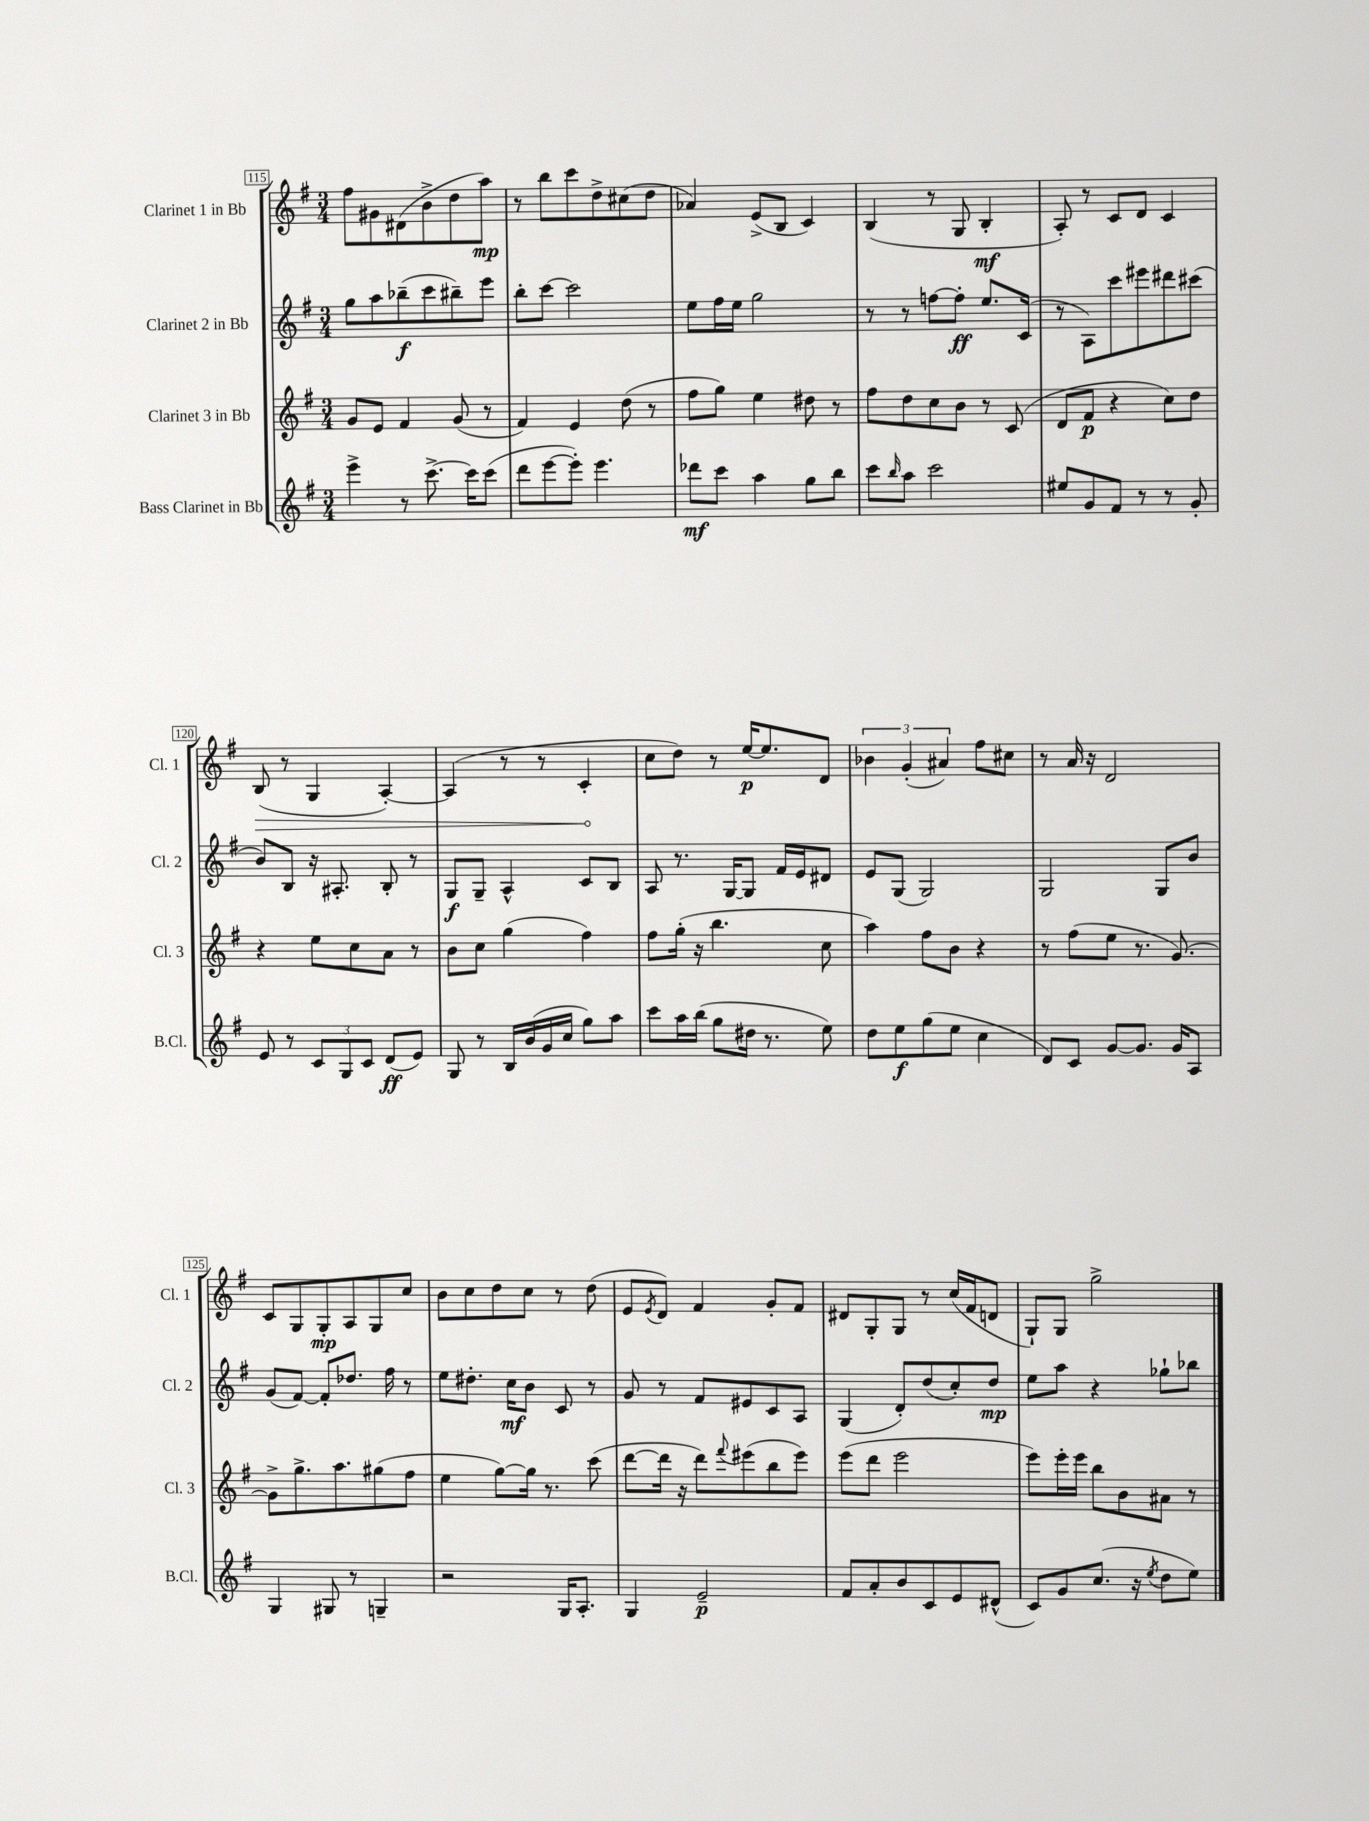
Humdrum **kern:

**kern	**dynam	**kern	**dynam	**kern	**dynam	**kern	**dynam
*part4	*part4	*part3	*part3	*part2	*part2	*part1	*part1
*staff4	*staff4	*staff3	*staff3	*staff2	*staff2	*staff1	*staff1
*I"Bass Clarinet in Bb	*	*I"Clarinet 3 in Bb	*	*I"Clarinet 2 in Bb	*	*I"Clarinet 1 in Bb	*
*I'B.Cl.	*	*I'Cl. 3	*	*I'Cl. 2	*	*I'Cl. 1	*
*clefG2	*	*clefG2	*	*clefG2	*	*clefG2	*
*k[f#]	*	*k[f#]	*	*k[f#]	*	*k[f#]	*
*M3/4	*	*M3/4	*	*M3/4	*	*M3/4	*
=115	=115	=115	=115	=115	=115	=115	=115
4eee^\	.	8g/L	.	8gg\L	.	8ff#\L	.
.	.	8e/J	.	8aa\	.	8g#X\	.
8r	.	4f#/	.	(8bb-X~\	f	(8d#X\	.
[8.ccc^\	.	.	.	8ccc\	.	8b^\	.
.	.	(8g/	.	8bb#X~\)	.	8dd\	.
16ccc\KL]	.	.	.	.	.	.	.
(8ccc\J	.	8r	.	8eee\J	.	8aa\J)	mp
=116	=116	=116	=116	=116	=116	=116	=116
8ddd\L	.	4f#/)	.	8bb'\L	.	8r	.
[8eee\	.	.	.	[8ccc\J	.	8bb\L	.
8eee'\J])	.	4e/	.	2ccc\]	.	8ccc\	.
4.eee\	.	.	.	.	.	8dd^\	.
.	.	(8dd\	.	.	.	(8cc#X\	.
.	.	8r	.	.	.	8dd\J	.
=117	=117	=117	=117	=117	=117	=117	=117
8ddd-X\L	mf	8ff#\L	.	8ee\L	.	4a-X/)	.
8ccc\J	.	8gg\J)	.	16ff#\L	.	.	.
.	.	.	.	16ee\JJ	.	.	.
4aa\	.	4ee\	.	2gg\	.	(8e^/L	.
.	.	.	.	.	.	8B/J	.
8gg\L	.	8dd#X\	.	.	.	4c/)	.
8bb\J	.	8r	.	.	.	.	.
=118	=118	=118	=118	=118	=118	=118	=118
8ccc\L	.	8ff#\L	.	8r	.	(4B/	.
16qqbb/	.	.	.	.	.	.	.
8aa\J	.	8dd\	.	8r	.	.	.
2ccc\	.	8cc\	.	[8ffn\L	.	8r	.
.	.	8b\J	.	8ff'\J]	ff	8G/	.
.	.	8r	.	8.ee/L	.	4B'/	mf
.	.	(8c/	.	.	.	.	.
.	.	.	.	(16c/Jk	.	.	.
=119	=119	=119	=119	=119	=119	=119	=119
8ee#X/L	.	8d/L	.	8r	.	8A'/)	.
8g/	.	8f#/J	p	8A\L)	.	8r	.
8f#/J	.	4r	.	8ccc\	.	8c/L	.
8r	.	.	.	8eee#X\	.	8d/J	.
8r	.	8cc\L)	.	8ddd#X\	.	4c/	.
8g'/	.	8dd\J	.	(8ccc#X\J	.	.	.
!!LO:LB:g=z
=120	=120	=120	=120	=120	=120	=120	=120
!	!	!	!	!	!	!	!LO:HP:b
8e/	.	4r	.	8b/L)	.	(8B/	>
8r	.	.	.	8B/J	.	8r	.
12c/L	.	8ee\L	.	16r	.	4G/	.
.	.	.	.	8.A#X'/	.	.	.
12G/	.	.	.	.	.	.	.
.	.	8cc\	.	.	.	.	.
12c/J	.	.	.	.	.	.	.
(8d/L	ff	8a\J	.	8B'/	.	[4A'/)	.
8e/J)	.	8r	.	8r	.	.	.
=121	=121	=121	=121	=121	=121	=121	=121
8G/	.	8b\L	.	8G/L	f	(4A/]	.
8r	.	8cc\J	.	8G~/J	.	.	.
16B/LL	.	(4gg\	.	4A^^/	.	8r	.
(16b/	.	.	.	.	.	.	.
16g/	.	.	.	.	.	8r	.
16cc/JJ	.	.	.	.	.	.	.
8gg\L)	.	4ff#\)	.	8c/L	.	4c'/	.
8aa\J	.	.	.	8B/J	.	.	.
.	.	.	.	.	.	.	]
=122	=122	=122	=122	=122	=122	=122	=122
8ccc\L	.	8ff#\L	.	8A/	.	8cc\L	.
16aa\L	.	(16gg'\Jk	.	8.r	.	8dd\J)	.
(16bb\JJ	.	16r	.	.	.	.	.
8gg\L	.	4.bb\	.	.	.	8r	.
.	.	.	.	[16G/KL	.	.	.
16dd#X\Jk	.	.	.	8G/J]	.	[16ee/KL	p
8.r	.	.	.	.	.	8.ee/]	.
.	.	.	.	16f#/LL	.	.	.
.	.	.	.	16e/J	.	.	.
8ee\)	.	8cc\	.	8d#X/J	.	8d/J	.
=123	=123	=123	=123	=123	=123	=123	=123
8dd\L	.	4aa\)	.	8e/L	.	6b-X\	.
8ee\	f	.	.	(8G/J	.	.	.
.	.	.	.	.	.	(6g'/	.
(8gg\	.	8ff#\L	.	2G/)	.	.	.
.	.	.	.	.	.	6a#X/)	.
8ee\J	.	8b\J	.	.	.	.	.
4cc\	.	4r	.	.	.	8ff#\L	.
.	.	.	.	.	.	8cc#X\J	.
=124	=124	=124	=124	=124	=124	=124	=124
8d/L)	.	8r	.	2G/	.	8r	.
8c/J	.	(8ff#\L	.	.	.	16a/	.
.	.	.	.	.	.	16r	.
[8g/L	.	8ee\J	.	.	.	2d/	.
8.g/J]	.	8.r	.	.	.	.	.
.	.	.	.	8G/L	.	.	.
16g/KL	.	[8.g/)	.	.	.	.	.
8A/J	.	.	.	8b/J	.	.	.
!!LO:LB:g=z
=125	=125	=125	=125	=125	=125	=125	=125
4G/	.	8g^\L]	.	(8g/L	.	8c/L	.
.	.	8.gg^\	.	[8f#/J)	.	8G/	.
8G#X/	.	.	.	8f#'/L]	.	8G'/	mp
.	.	8.aa\	.	.	.	.	.
8r	.	.	.	8.dd-X/J	.	8A/	.
4Gn~/	.	(8gg#X\	.	.	.	8G/	.
.	.	.	.	16ff#\	.	.	.
.	.	8ff#\J	.	8r	.	8cc/J	.
=126	=126	=126	=126	=126	=126	=126	=126
2r	.	4ee\	.	8ee\L	.	8b\L	.
.	.	.	.	8.dd#X'\J	.	8cc\	.
.	.	[8gg\L)	.	.	.	8dd\	.
.	.	.	.	16cc\KL	mf	.	.
.	.	16gg\Jk]	.	8b\J	.	8cc\J	.
.	.	8.r	.	.	.	.	.
16G/KL	.	.	.	8c/	.	8r	.
8.A'/J	.	.	.	.	.	.	.
.	.	(8ccc\	.	8r	.	(8dd\	.
=127	=127	=127	=127	=127	=127	=127	=127
4G/	.	[8ddd\L	.	8g/	.	8e/L	.
.	.	.	.	.	.	8qe/	.
.	.	16ddd\Jk]	.	8r	.	8d/J)	.
.	.	16r	.	.	.	.	.
2e~/	p	8ddd\L)	.	8f#/L	.	4f#/	.
.	.	8qqfff#/	.	.	.	.	.
.	.	(8eee#X\	.	8e#X/	.	.	.
.	.	8bb\	.	8c/	.	8g'/L	.
.	.	8eee#\J)	.	8A/J	.	8f#/J	.
=128	=128	=128	=128	=128	=128	=128	=128
8f#/L	.	(8eee\L	.	(4G/	.	8d#X/L	.
8a'/	.	8ddd\J	.	.	.	8G'/	.
8b/	.	2eee\	.	8d'/L)	.	8G/J	.
8c/	.	.	.	(8dd/	.	8r	.
8e/	.	.	.	8cc'/)	.	(16cc/LL	.
.	.	.	.	.	.	16f#/J	.
(8d#X^^/J	.	.	.	8dd/J	mp	8dn/J	.
=129	=129	=129	=129	=129	=129	=129	=129
8c/L)	.	8eee\L)	.	8ee\L	.	8G`/L)	.
8g/	.	16eee'\L	.	8aa\J	.	8G/J	.
.	.	16eee\JJ	.	.	.	.	.
(8.cc/J	.	8bb\L	.	4r	.	2gg^\	.
.	.	8b\	.	.	.	.	.
16r	.	.	.	.	.	.	.
8qee/	.	.	.	.	.	.	.
8dd\L	.	8a#X\J	.	8gg-X`\L	.	.	.
8ee\J)	.	8r	.	8bb-X\J	.	.	.
==	==	==	==	==	==	==	==
*-	*-	*-	*-	*-	*-	*-	*-
